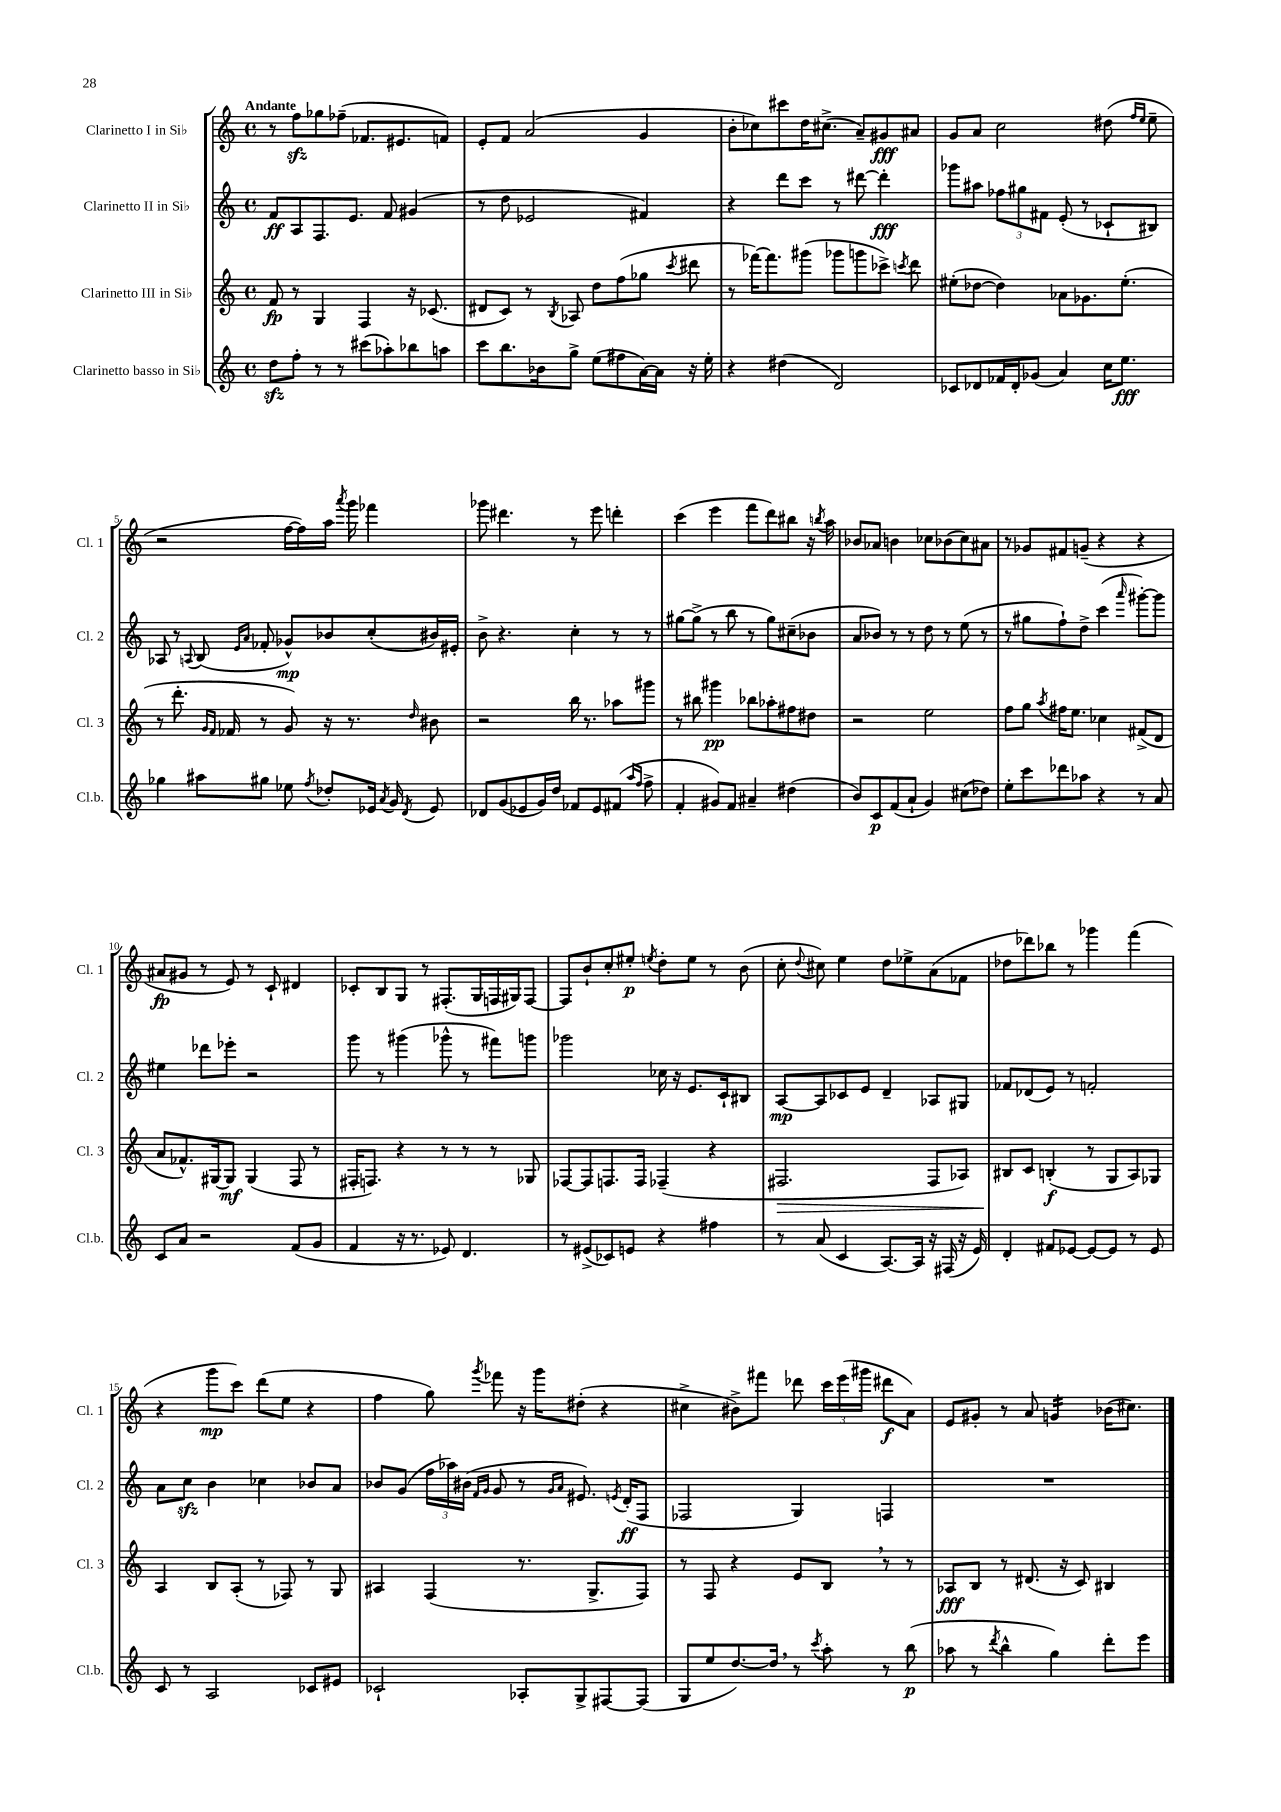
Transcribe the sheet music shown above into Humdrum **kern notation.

**kern	**dynam	**kern	**dynam	**kern	**dynam	**kern	**dynam
*part4	*part4	*part3	*part3	*part2	*part2	*part1	*part1
*staff4	*staff4	*staff3	*staff3	*staff2	*staff2	*staff1	*staff1
*I"Clarinetto basso in Si♭	*	*I"Clarinetto III in Si♭	*	*I"Clarinetto II in Si♭	*	*I"Clarinetto I in Si♭	*
*I'Cl.b.	*	*I'Cl. 3	*	*I'Cl. 2	*	*I'Cl. 1	*
*clefG2	*	*clefG2	*	*clefG2	*	*clefG2	*
*k[]	*	*k[]	*	*k[]	*	*k[]	*
*M4/4	*	*M4/4	*	*M4/4	*	*M4/4	*
*met(c)	*	*met(c)	*	*met(c)	*	*met(c)	*
=1	=1	=1	=1	=1	=1	=1	=1
!	!	!	!	!	!	!LO:TX:a:B:t=Andante	!
8ddzz\L	.	8f/	fp	8f/L	ff	8r	.
8ff'\J	.	8r	.	8A/	.	8ffzz\L	.
8r	.	4G/	.	8.F/	.	8gg-X\	.
8r	.	.	.	.	.	(8ff-X~\J	.
.	.	.	.	8.e/J	.	.	.
(8ccc#X\L	.	4F/	.	.	.	8.f-X/L	.
8aa-X'\)	.	.	.	8f/	.	.	.
.	.	.	.	.	.	8.e#X/	.
8bb-X\	.	16r	.	(4g#X/	.	.	.
.	.	(8.c-X/	.	.	.	.	.
8aan\J	.	.	.	.	.	8fn/J)	.
=2	=2	=2	=2	=2	=2	=2	=2
8ccc\L	.	8d#X/L	.	8r	.	8e'/L	.
8.bb\	.	8c/J)	.	8dd\	.	8f/J	.
.	.	8r	.	2e-X/	.	(2a/	.
16b-X\k	.	.	.	.	.	.	.
.	.	8qB/	.	.	.	.	.
8gg^\J	.	8A-X/	.	.	.	.	.
(8ee\L	.	8dd\L	.	.	.	.	.
8ff#X\	.	(8ff\	.	.	.	.	.
[16a\L)	.	8gg-X\J	.	4f#X/)	.	4g/	.
16a\JJ]	.	.	.	.	.	.	.
.	.	8qccc/	.	.	.	.	.
16r	.	8ddd#X\	.	.	.	.	.
16ee'\	.	.	.	.	.	.	.
=3	=3	=3	=3	=3	=3	=3	=3
4r	.	8r	.	4r	.	8b'\L	.
.	.	[16fff-X\KL)	.	.	.	8cc-X\)	.
.	.	8.fff-\]	.	.	.	.	.
(4dd#X\	.	.	.	8ddd\L	.	8ccc#X\	.
.	.	(8ggg#X\J	.	8ccc\J	.	16dd\K	.
.	.	.	.	.	.	(8.cc#X^\J	.
2d/)	.	8ggg-X\L	.	8r	.	.	.
.	.	8gggn\	.	[8ddd#X\	.	8a~/L)	.
.	.	8ccc-X^\J)	.	4ddd#'\]	fff	8g#X/	fff
.	.	8qcccn/	.	.	.	.	.
.	.	8ddd\	.	.	.	8a#X/J	.
=4	=4	=4	=4	=4	=4	=4	=4
8c-X/L	.	(8ee#X'\L	.	8ggg-X\L	.	8g/L	.
8d-X/	.	[8dd-X\J	.	8aa#X\J	.	8a/J	.
16f-X/L	.	4dd-\])	.	12ff-X\L	.	2cc\	.
16d-'/J	.	.	.	.	.	.	.
.	.	.	.	12gg#X\	.	.	.
(8g-X/J	.	.	.	.	.	.	.
.	.	.	.	12f#X\J	.	.	.
4a/)	.	8a-X\L	.	(8e'/	.	.	.
.	.	8.g-X\	.	8r	.	.	.
16cc\KL	.	.	.	8c-X`/L	.	(8dd#X\	.
8.ee\J	fff	(8.ee#'\J	.	.	.	.	.
.	.	.	.	.	.	16qqff/LL	.
.	.	.	.	.	.	16qqee/JJ	.
.	.	.	.	8B#X/J)	.	8ee~\	.
!!LO:LB:g=z
=5	=5	=5	=5	=5	=5	=5	=5
4gg-X\	.	8r	.	8A-X/	.	2r	.
.	.	8.ddd'\	.	8r	.	.	.
.	.	.	.	8qqAn/	.	.	.
8aa#X\L	.	.	.	(8B/	.	.	.
.	.	16qqg/LL	.	.	.	.	.
.	.	16qqf/JJ	.	.	.	.	.
.	.	16f-X/	.	.	.	.	.
.	.	.	.	16qqe/LL	.	.	.
.	.	.	.	16qqa/JJ	.	.	.
8gg#X\J	.	8r	.	8f-X'/	.	.	.
8ee-X\	.	8g/)	.	8g-X^^/L)	mp	[16ff\LL	.
.	.	.	.	.	.	16ff\])	.
8qff/	.	.	.	.	.	.	.
8dd-X'/L	.	16r	.	8b-X/	.	16aa\JJ	.
.	.	.	.	.	.	8qaaa/	.
.	.	8.r	.	.	.	16ggg\	.
16e-X/Jk	.	.	.	(8cc'/	.	4fff-X\	.
8qa/	.	.	.	.	.	.	.
16g/	.	.	.	.	.	.	.
8qd/	.	16qqdd/	.	.	.	.	.
8e-/	.	8b#X\	.	16b#X/L)	.	.	.
.	.	.	.	16e#X'/JJ	.	.	.
=6	=6	=6	=6	=6	=6	=6	=6
8d-X/L	.	2r	.	8b^\	.	8ggg-X\	.
(8g/	.	.	.	4.r	.	4.ddd#X\	.
8e-X/	.	.	.	.	.	.	.
16g/L)	.	.	.	.	.	.	.
16dd/JJ	.	.	.	.	.	.	.
8f-X/L	.	16bb\	.	4cc'\	.	8r	.
.	.	8.r	.	.	.	.	.
8e-/	.	.	.	.	.	8eee\	.
(8f#X/J	.	8aa-X\L	.	8r	.	4dddn'\	.
16qqaa/LL	.	.	.	.	.	.	.
16qqff/JJ	.	.	.	.	.	.	.
8ff^\	.	8ggg#X\J	.	8r	.	.	.
=7	=7	=7	=7	=7	=7	=7	=7
4f'/	.	8r	.	[8gg#X\L	.	(4ccc\	.
.	.	8bb#X\	.	(8gg#^\J]	.	.	.
8g#X/L)	.	4ggg#X\	pp	8r	.	4eee\	.
8f/J	.	.	.	8bb\	.	.	.
4a#X~/	.	8bb-X\L	.	8r	.	8fff\L	.
.	.	8aa-X'\	.	8gg#\L)	.	8ddd\)	.
(4dd#X\	.	8ff#X\	.	(8cc#X~\	.	8bb#X\J	.
.	.	8dd#X\J	.	8b-X\J	.	16r	.
.	.	.	.	.	.	8qbbn/	.
.	.	.	.	.	.	16aa\	.
=8	=8	=8	=8	=8	=8	=8	=8
8b/L)	.	2r	.	8a/L	.	8b-X/L	.
8c/	p	.	.	8b-X/J)	.	8a-X/J	.
(8f/	.	.	.	8r	.	4bn\	.
8a`/J	.	.	.	8r	.	.	.
4g/)	.	2ee\	.	8dd\	.	8cc-X\L	.
.	.	.	.	8r	.	(8b-X\	.
(8cc#X\L	.	.	.	(8ee\	.	8cc-\)	.
8dd-X\J)	.	.	.	8r	.	8a#X\J	.
=9	=9	=9	=9	=9	=9	=9	=9
8ee'\L	.	8ff\L	.	8r	.	8r	.
8ccc\	.	8gg\J	.	8gg#X\L	.	8g-X/L	.
.	.	8qaa/	.	.	.	.	.
8ddd-X\	.	16ff#X\KL	.	8ff`\)	.	8f#X/	.
.	.	8.ee\J	.	.	.	.	.
8aa-X\J	.	.	.	8dd^\J	.	(8gn~/J	.
4r	.	4cc-X\	.	(4ccc\	.	4r	.
.	.	.	.	16qqaaa/	.	.	.
8r	.	(8f#X^/L	.	[8ggg#X'\L)	.	4r	.
8a/	.	8d/J	.	8ggg#\J]	.	.	.
!!LO:LB:g=z
=10	=10	=10	=10	=10	=10	=10	=10
8c/L	.	8a/L	.	4ee#X\	.	8a#X/L	fp
8a/J	.	8.f-X^^/)	.	.	.	8g#X/J	.
2r	.	.	.	8ddd-X\L	.	8r	.
.	.	[16G#X/k	.	.	.	.	.
.	.	8G#/J]	mf	8eee-X'\J	.	8e/)	.
.	.	(4G#/	.	2r	.	8r	.
.	.	.	.	.	.	8c`/	.
(8f/L	.	8F/	.	.	.	4d#X/	.
8g/J	.	8r	.	.	.	.	.
=11	=11	=11	=11	=11	=11	=11	=11
4f/	.	16F#X'/KL	.	8ggg\	.	8c-X'/L	.
.	.	8.Fn/J)	.	.	.	.	.
.	.	.	.	8r	.	8B/	.
16r	.	4r	.	(4ggg#X\	.	8G/J	.
8.r	.	.	.	.	.	.	.
.	.	.	.	.	.	8r	.
8e-X/)	.	8r	.	8ggg-X^^\	.	(8.F#X'/L	.
4.d/	.	8r	.	8r	.	.	.
.	.	.	.	.	.	16G/L	.
.	.	8r	.	8fff#X\L)	.	16Fn/	.
.	.	.	.	.	.	16G#X/J)	.
.	.	8G-X/	.	8gggn\J	.	[8F/J	.
=12	=12	=12	=12	=12	=12	=12	=12
8r	.	[8F-X/L	.	2ggg-X\	.	8F/L]	.
(8e#X^/L	.	8F-/]	.	.	.	8b`/	.
8c-X/)	.	8.Fn/	.	.	.	8cc'/	.
8en/J	.	.	.	.	.	8ee#X'/J	p
.	.	16F/Jk	.	.	.	.	.
.	.	.	.	.	.	8qeen/	.
4r	.	(4F-X~/	.	16cc-X\	.	8dd'\L	.
.	.	.	.	16r	.	.	.
.	.	.	.	8.e/L	.	8ee\J	.
4ff#X\	.	4r	.	.	.	8r	.
.	.	.	.	16c`/k	.	.	.
.	.	.	.	8B#X/J	.	(8b\	.
=13	=13	=13	=13	=13	=13	=13	=13
!	!	!	!LO:HP:b	!	!	!	!
8r	.	2.F#X/	>	[8A/L	mp	8cc'\	.
.	.	.	.	.	.	8qqdd/	.
(8a/	.	.	.	8A/]	.	8cc#X\)	.
4c/	.	.	.	8c-X/	.	4ee\	.
.	.	.	.	8e/J	.	.	.
[8.A/L)	.	.	.	4d~/	.	8dd\L	.
.	.	.	.	.	.	8ee-X^\	.
16A/Jk]	.	.	.	.	.	.	.
16r	.	8F#/L	.	8A-X/L	.	(8a\	.
(16F#X/	.	.	.	.	.	.	.
16r	.	8A-X/J)	.	8G#X/J	.	8f-X\J	.
16e/)	.	.	.	.	.	.	.
=14	=14	=14	=14	=14	=14	=14	=14
4d'/	.	8B#X/L	.	8f-X/L	.	8dd-X\L	.
.	.	8c/J	]	(8d-X/	.	8ddd-X\)	.
8f#X/L	.	(4Bn'/	f	8e/J)	.	8bb-X\J	.
[8e-X/J	.	.	.	8r	.	8r	.
8e-/L_	.	8r	.	2fn'/	.	4ggg-X\	.
8e-/J]	.	8G/L	.	.	.	.	.
8r	.	8A/)	.	.	.	(4fff\	.
8e-/	.	8G-X/J	.	.	.	.	.
!!LO:LB:g=z
=15	=15	=15	=15	=15	=15	=15	=15
8c/	.	4A/	.	8a\L	.	4r	.
8r	.	.	.	8cczz\J	.	.	.
2A/	.	8B/L	.	4b\	.	8ggg\L	mp
.	.	(8A'/J	.	.	.	8ccc\J)	.
.	.	8r	.	4cc-X\	.	(8ddd\L	.
.	.	8F-X/)	.	.	.	8ee\J	.
8c-X/L	.	8r	.	8b-X/L	.	4r	.
8e#X/J	.	8G/	.	8a/J	.	.	.
=16	=16	=16	=16	=16	=16	=16	=16
2c-X`/	.	4A#X/	.	8b-X/L	.	4ff\	.
.	.	.	.	(8g/J	.	.	.
.	.	(4F/	.	24ff\LL	.	8gg\)	.
.	.	.	.	24aa-X\)	.	.	.
.	.	.	.	(24b#X\JJ	.	.	.
.	.	.	.	16qqf/LL	.	.	.
.	.	.	.	16qqg/JJ	.	8qggg/	.
.	.	.	.	8g/	.	8fff-X\	.
8A-X'/L	.	8.r	.	8r	.	16r	.
.	.	.	.	.	.	16ggg\KL	.
.	.	.	.	16qqg/LL	.	.	.
.	.	.	.	16qqa/JJ	.	.	.
8G^/	.	.	.	8.e#X/)	.	(8dd#X'\J	.
.	.	8.G^/L	.	.	.	.	.
[8F#X/	.	.	.	.	.	4r	.
.	.	.	.	8qen/	.	.	.
.	.	.	.	(16d'/KL	ff	.	.
(8F#/J]	.	8F/J)	.	8F/J	.	.	.
=17	=17	=17	=17	=17	=17	=17	=17
8G/L	.	8r	.	2F-X/	.	4cc#X^\	.
8ee/	.	8F/	.	.	.	.	.
[8.dd/)	.	4r	.	.	.	8b#X^\L)	.
.	.	.	.	.	.	8fff#X\J	.
16dd,/Jk]	.	.	.	.	.	.	.
8r	.	8e/L	.	4G/)	.	8ddd-X\	.
8qccc/	.	.	.	.	.	.	.
8aa'\	.	8B,/J	.	.	.	24ccc\LL	.
.	.	.	.	.	.	(24eee\	.
.	.	.	.	.	.	24ggg#X\JJ	.
8r	.	8r	.	4Fn/	.	8ddd#X\L	f
(8bb\	p	8r	.	.	.	8a\J)	.
=18	=18	=18	=18	=18	=18	=18	=18
8aa-X\	.	8A-X/L	fff	1r	.	8e/L	.
8r	.	8B/J	.	.	.	8g#X'/J	.
8qddd/	.	.	.	.	.	.	.
4bb^^\	.	8r	.	.	.	8r	.
.	.	(8.d#X/	.	.	.	8a/	.
*	*	*	*	*	*	*tremolo	*
4gg\)	.	.	.	.	.	16gn/LL	.
.	.	16r	.	.	.	16gn/	.
.	.	8c/)	.	.	.	16gn/	.
.	.	.	.	.	.	16gn/JJ	.
*	*	*	*	*	*	*Xtremolo	*
8ddd'\L	.	4B#X/	.	.	.	(16b-X\KL	.
.	.	.	.	.	.	8.cc#X\J)	.
8eee\J	.	.	.	.	.	.	.
==	==	==	==	==	==	==	==
*-	*-	*-	*-	*-	*-	*-	*-
